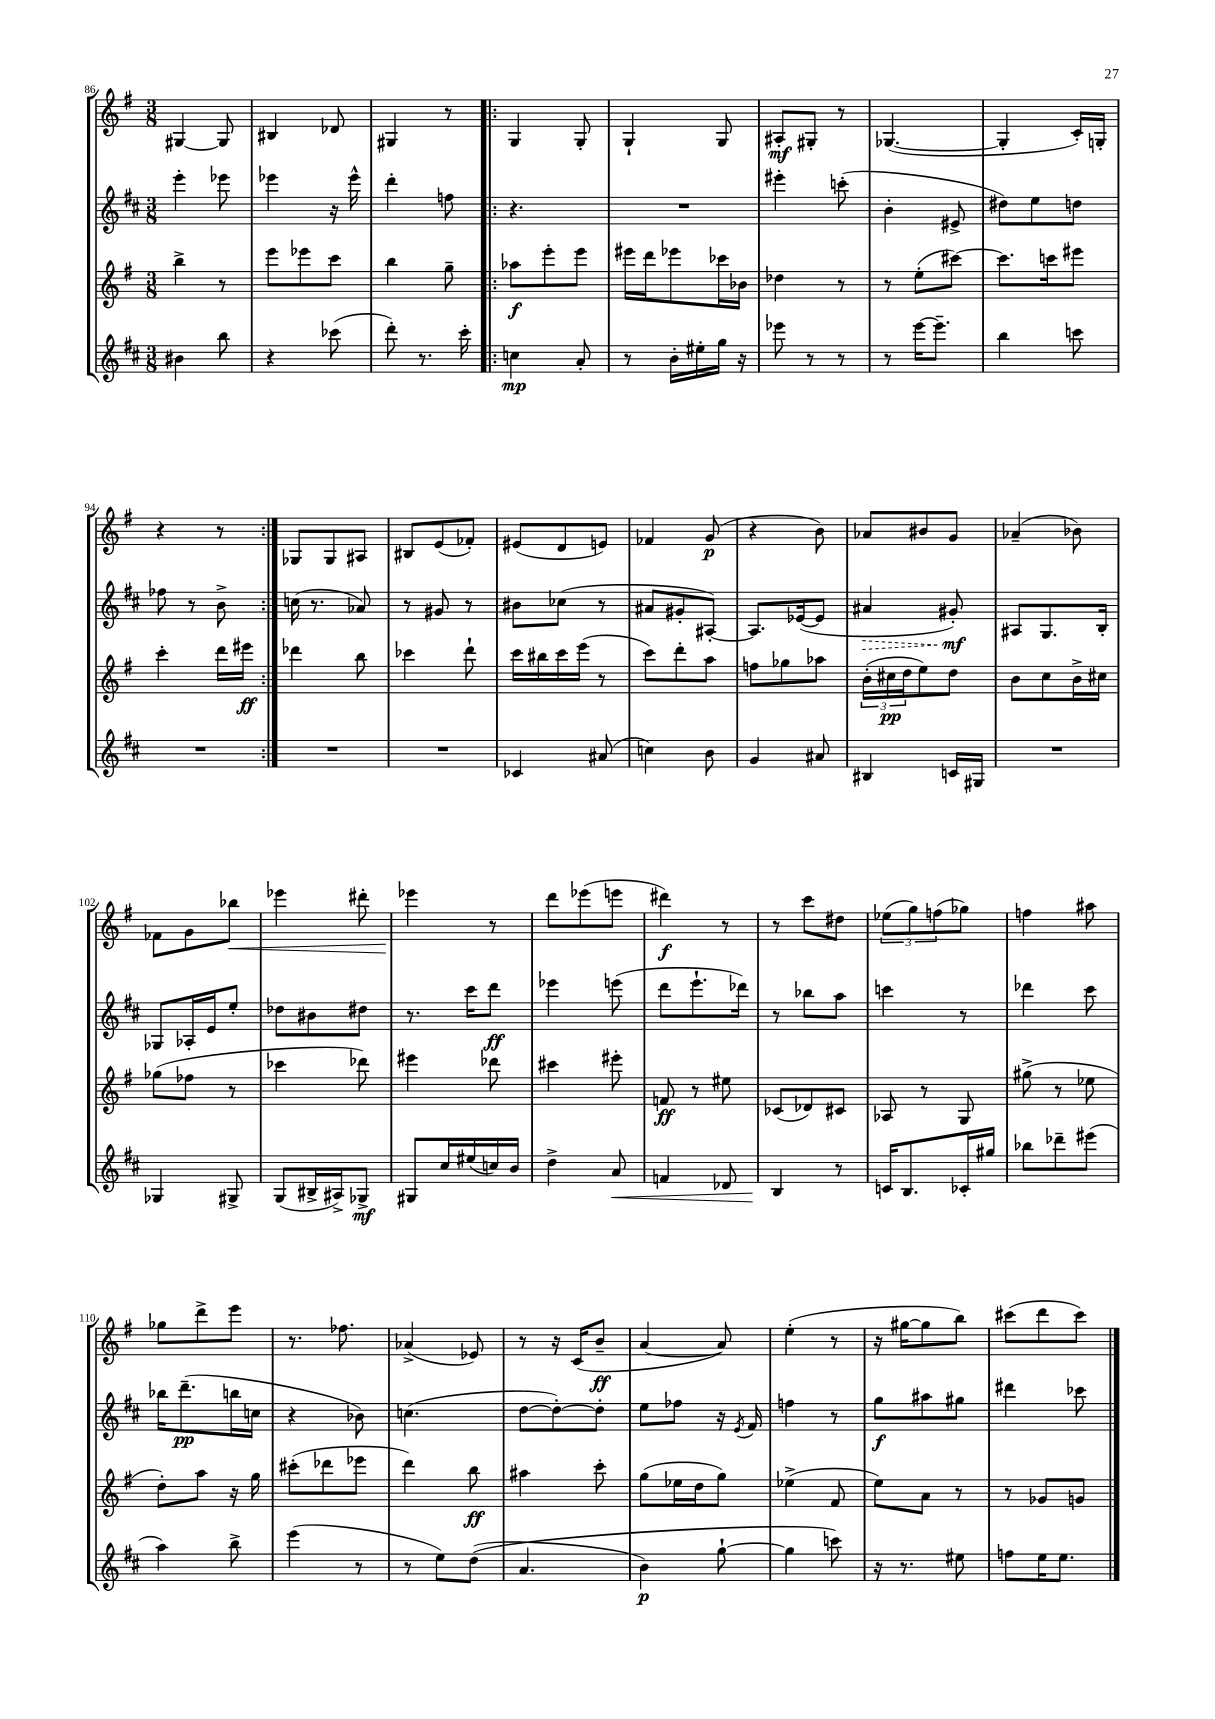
<<
\new StaffGroup <<
\new Staff = "s0" {
    \clef treble \key g \major \numericTimeSignature \time 3/8
    gis4~ gis8 |
    bis4 des'8 |
    gis4 r8 |
    \repeat volta 2 { g4 g8-. |
    g4-! g8 |
    ais8-.\mf gis8-. r8 |
    ges4.~( |
    ges4-. c'16-.) g16-. |
    r4 r8 | }
    ges8 ges8 ais8 |
    bis8 e'8( fes'8-.) |
    eis'8( d'8 e'8) |
    fes'4 g'8\p( |
    r4 b'8) |
    aes'8 bis'8 g'8 |
    aes'4--( bes'8) |
    fes'8 g'8 bes''8\< |
    ees'''4 dis'''8-. |
    ees'''4\! r8 |
    d'''8 ees'''8( e'''8 |
    dis'''4\f) r8 |
    r8 c'''8 dis''8 |
    \tuplet 3/2 { ees''8( g''8) f''8( } ges''8) |
    f''4 ais''8 |
    ges''8 d'''8-> e'''8 |
    r8. fes''8. |
    aes'4->( ees'8) |
    r8 r16 c'16( b'8--\ff |
    a'4~ a'8) |
    e''4-.( r8 |
    r16 gis''16~ gis''8 b''8) |
    cis'''8( d'''8 cis'''8) \bar "|." |
}
\new Staff = "s1" {
    \clef treble \key d \major \numericTimeSignature \time 3/8
    e'''4-. ees'''8 |
    ees'''4 r16 ees'''16-^ |
    d'''4-. f''8 |
    \repeat volta 2 { r4. |
    R4. |
    eis'''4-. c'''8-.( |
    b'4-. eis'8-> |
    dis''8) e''8 d''8 |
    fes''8 r8 b'8-> | }
    c''16( r8. aes'8) |
    r8 gis'8 r8 |
    bis'8 ces''8( r8 |
    ais'8 gis'8-. ais8~-.) |
    ais8. ees'16~( ees'8 |
    \once \override Hairpin.style = #'dashed-line ais'4\> gis'8-.\mf\!) |
    ais8 g8. b16-. |
    ges8 aes16-. e'16 e''8-. |
    des''8 bis'8 dis''8 |
    r8. cis'''16 d'''8\ff |
    ees'''4 e'''8( |
    d'''8 e'''8.-! des'''16) |
    r8 bes''8 a''8 |
    c'''4 r8 |
    des'''4 cis'''8 |
    bes''16 d'''8.--\pp( b''16 c''16 |
    r4 bes'8) |
    c''4.( |
    d''8~ d''8~-.) d''8-. |
    e''8 fes''8 r16 \acciaccatura { e'8 } fis'16 |
    f''4 r8 |
    g''8\f ais''8 gis''8 |
    dis'''4 ces'''8 \bar "|." |
}
\new Staff = "s2" {
    \clef treble \key g \major \numericTimeSignature \time 3/8
    b''4-> r8 |
    e'''8 ees'''8 c'''8 |
    b''4 g''8-- |
    \repeat volta 2 { aes''8\f e'''8-. e'''8 |
    eis'''16 d'''16 ees'''8 ces'''16 bes'16 |
    des''4 r8 |
    r8 e''8-.( cis'''8~) |
    cis'''8. c'''16 eis'''8 |
    c'''4-. d'''16 eis'''16\ff | }
    des'''4 b''8 |
    ces'''4 d'''8-! |
    c'''16 bis''16 c'''16 e'''16( r8 |
    c'''8) d'''8-. a''8 |
    f''8 ges''8 aes''8 |
    \tuplet 3/2 { b'16-.( cis''16\pp d''16 } e''8) d''8 |
    b'8 c''8 b'16-> cis''16 |
    ges''8( fes''8 r8 |
    ces'''4 des'''8) |
    eis'''4 des'''8 |
    cis'''4 eis'''8-. |
    f'8\ff r8 eis''8 |
    ces'8( des'8) cis'8 |
    aes8 r8 g8 |
    gis''8->( r8 ees''8 |
    d''8-.) a''8 r16 g''16 |
    cis'''8-.( des'''8 ees'''8 |
    d'''4) b''8\ff |
    ais''4 c'''8-. |
    g''8( ees''16 d''16 g''8) |
    ees''4->( fis'8 |
    e''8) a'8 r8 |
    r8 ges'8 g'8 \bar "|." |
}
\new Staff = "s3" {
    \clef treble \key d \major \numericTimeSignature \time 3/8
    bis'4 b''8 |
    r4 ces'''8( |
    d'''8-.) r8. cis'''16-. |
    \repeat volta 2 { c''4\mp a'8-. |
    r8 b'16-. eis''16-. g''16 r16 |
    ees'''8 r8 r8 |
    r8 e'''16~ e'''8.-- |
    b''4 c'''8 |
    R4. | }
    R4. |
    R4. |
    ces'4 ais'8( |
    c''4) b'8 |
    g'4 ais'8 |
    bis4 c'16 gis16 |
    R4. |
    ges4 gis8-> |
    g8( bis16-> ais16->) ges8->\mf |
    gis8 cis''16 eis''16( c''16) b'16 |
    d''4-> a'8\< |
    f'4 des'8 |
    b4\! r8 |
    c'16 b8. ces'16-. gis''16 |
    bes''8 des'''8-- eis'''8( |
    a''4) b''8-> |
    e'''4( r8 |
    r8 e''8) d''8(\( |
    a'4. |
    b'4\p) g''8~-! |
    g''4 c'''8\) |
    r16 r8. eis''8 |
    f''8 e''16 e''8. \bar "|." |
}
>>
>>
\layout { \context { \Score currentBarNumber = #86 } }
